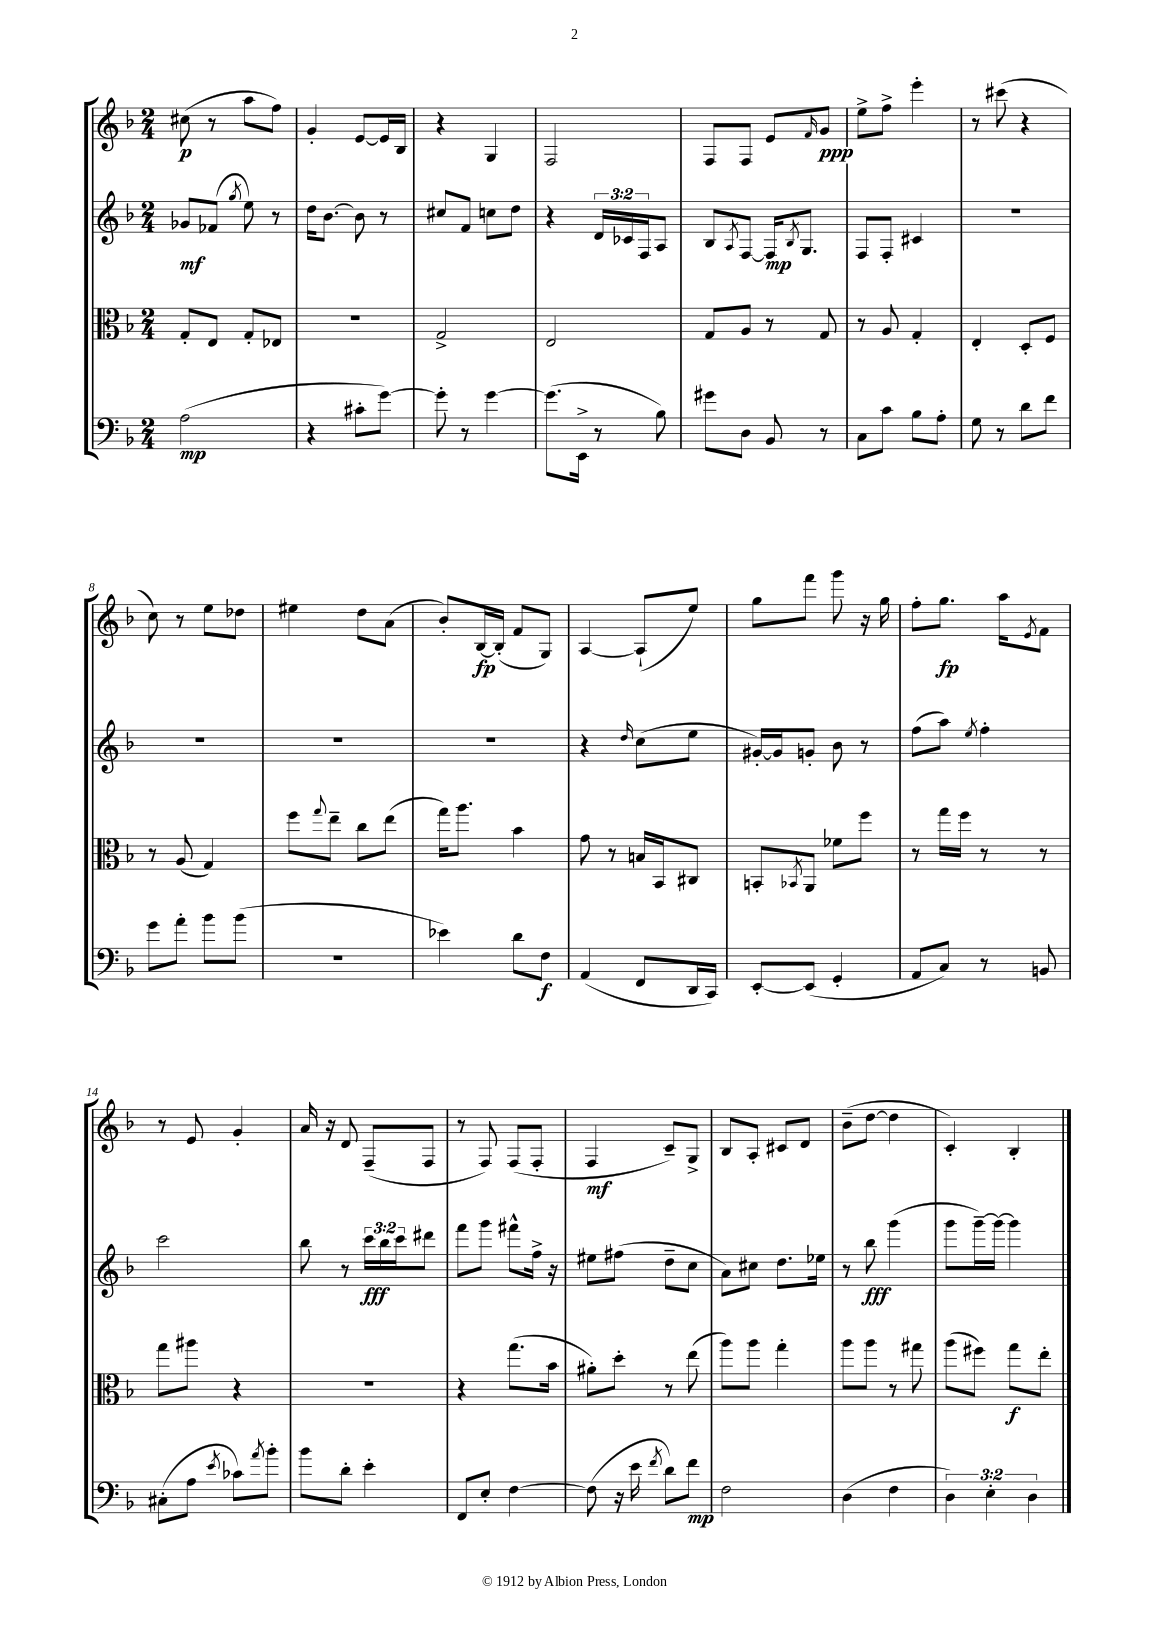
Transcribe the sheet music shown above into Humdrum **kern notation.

**kern	**kern	**kern	**kern
*staff4	*staff3	*staff2	*staff1
*clefF4	*clefC3	*clefG2	*clefG2
*k[b-]	*k[b-]	*k[b-]	*k[b-]
*M2/4	*M2/4	*M2/4	*M2/4
(2A	8G'	8g-	(8cc#
.	8E	(8f-	8r
.	.	8qgg	.
.	8G'	8ee)	8aa
.	8E-	8r	8ff)
=	=	=	=
4r	2r	16dd	4g'
.	.	[8.b-	.
8c#'	.	8b-]	[8e
[8g)	.	8r	16e]
.	.	.	16B-
=	=	=	=
8g']	2G^	8cc#	4r
8r	.	8f	.
[4g	.	8cc	4G
.	.	8dd	.
=	=	=	=
(8.g]	2E	4r	2F
16EE^	.	.	.
8r	.	24d	.
.	.	24c-	.
.	.	24F	.
8B-)	.	8A	.
=	=	=	=
8g#	8G	8B-	8F
.	.	8qA	.
8D	8A	[8F	8F
8BB-	8r	16F]	8e
.	.	8qB-	.
.	.	8.G	.
.	.	.	16qqf
8r	8G	.	8g
=	=	=	=
8C	8r	8F	8ee^
8c	8A	8F'	8ff^
8B-	4G'	4c#	4eee'
8A'	.	.	.
=	=	=	=
8G	4E'	2r	8r
8r	.	.	(8ccc#
8d	8D'	.	4r
8f	8F	.	.
=	=	=	=
8g	8r	2r	8cc)
8a'	(8A	.	8r
8b-	4G)	.	8ee
(8b-	.	.	8dd-
=	=	=	=
2r	8ff	2r	4ee#
.	8qqgg	.	.
.	8ee~	.	.
.	8cc	.	8dd
.	(8ee	.	(8a
=	=	=	=
4e-)	16gg)	2r	8b-')
.	8.aa	.	.
.	.	.	[16B-
.	.	.	(16B-']
8d	4b-	.	8f
8F	.	.	8G)
=	=	=	=
(4AA	8g	4r	[4A
.	8r	.	.
.	.	16qqdd	.
8FF	16B	(8cc	(8A`]
.	16BB-	.	.
16DD	8C#	8ee	8ee)
16CC)	.	.	.
=	=	=	=
[8EE'	8BB'	[16g#')	8gg
.	.	16g#]	.
.	8qBB-	.	.
(8EE]	8AA	8g'	8fff
4GG'	8f-	8b-	8ggg
.	8ff	8r	16r
.	.	.	16gg
=	=	=	=
8AA	8r	(8ff	8ff'
8C)	16gg	8aa)	8.gg
.	16ff	.	.
.	.	8qee	.
8r	8r	4ff'	.
.	.	.	16aa
.	.	.	8qe
8BB	8r	.	8f
=	=	=	=
(8C#'	8gg	2ccc	8r
8A	8aa#	.	8e
8qe	.	.	.
8c-)	4r	.	4g'
8qa	.	.	.
8b-'	.	.	.
=	=	=	=
8b-	2r	8bb-	16a
.	.	.	16r
8d'	.	8r	8d
4e'	.	24ccc	(8F~
.	.	24bb-	.
.	.	24ccc	.
.	.	8ddd#	8F
=	=	=	=
8FF	4r	8fff	8r
8E'	.	8ggg	8F)
[4F	(8.gg	8fff#^^	(8F
.	.	16ff^	8F'
.	16b-	16r	.
=	=	=	=
(8F]	8a#')	8ee#	4F
16r	8dd'	(8ff#	.
16e	.	.	.
8qf	.	.	.
8d)	8r	8dd~	8c~)
8f	(8ee	8cc	8G^
=	=	=	=
2F	8aa)	8a)	8B-
.	8aa	8cc#	8A'
.	4gg'	8.dd	8c#
.	.	.	8d
.	.	16ee-	.
=	=	=	=
(4D	8aa	8r	(8b-~
.	8aa	8bb-	[8dd
4F	8r	(4ggg	4dd]
.	8gg#	.	.
=	=	=	=
6D)	(8aa	8ggg	4c')
.	8ff#)	[16ggg~)	.
6E'	.	.	.
.	.	16ggg_	.
.	8gg	4ggg]	4B-'
6D	.	.	.
.	8ee'	.	.
==	==	==	==
*-	*-	*-	*-
